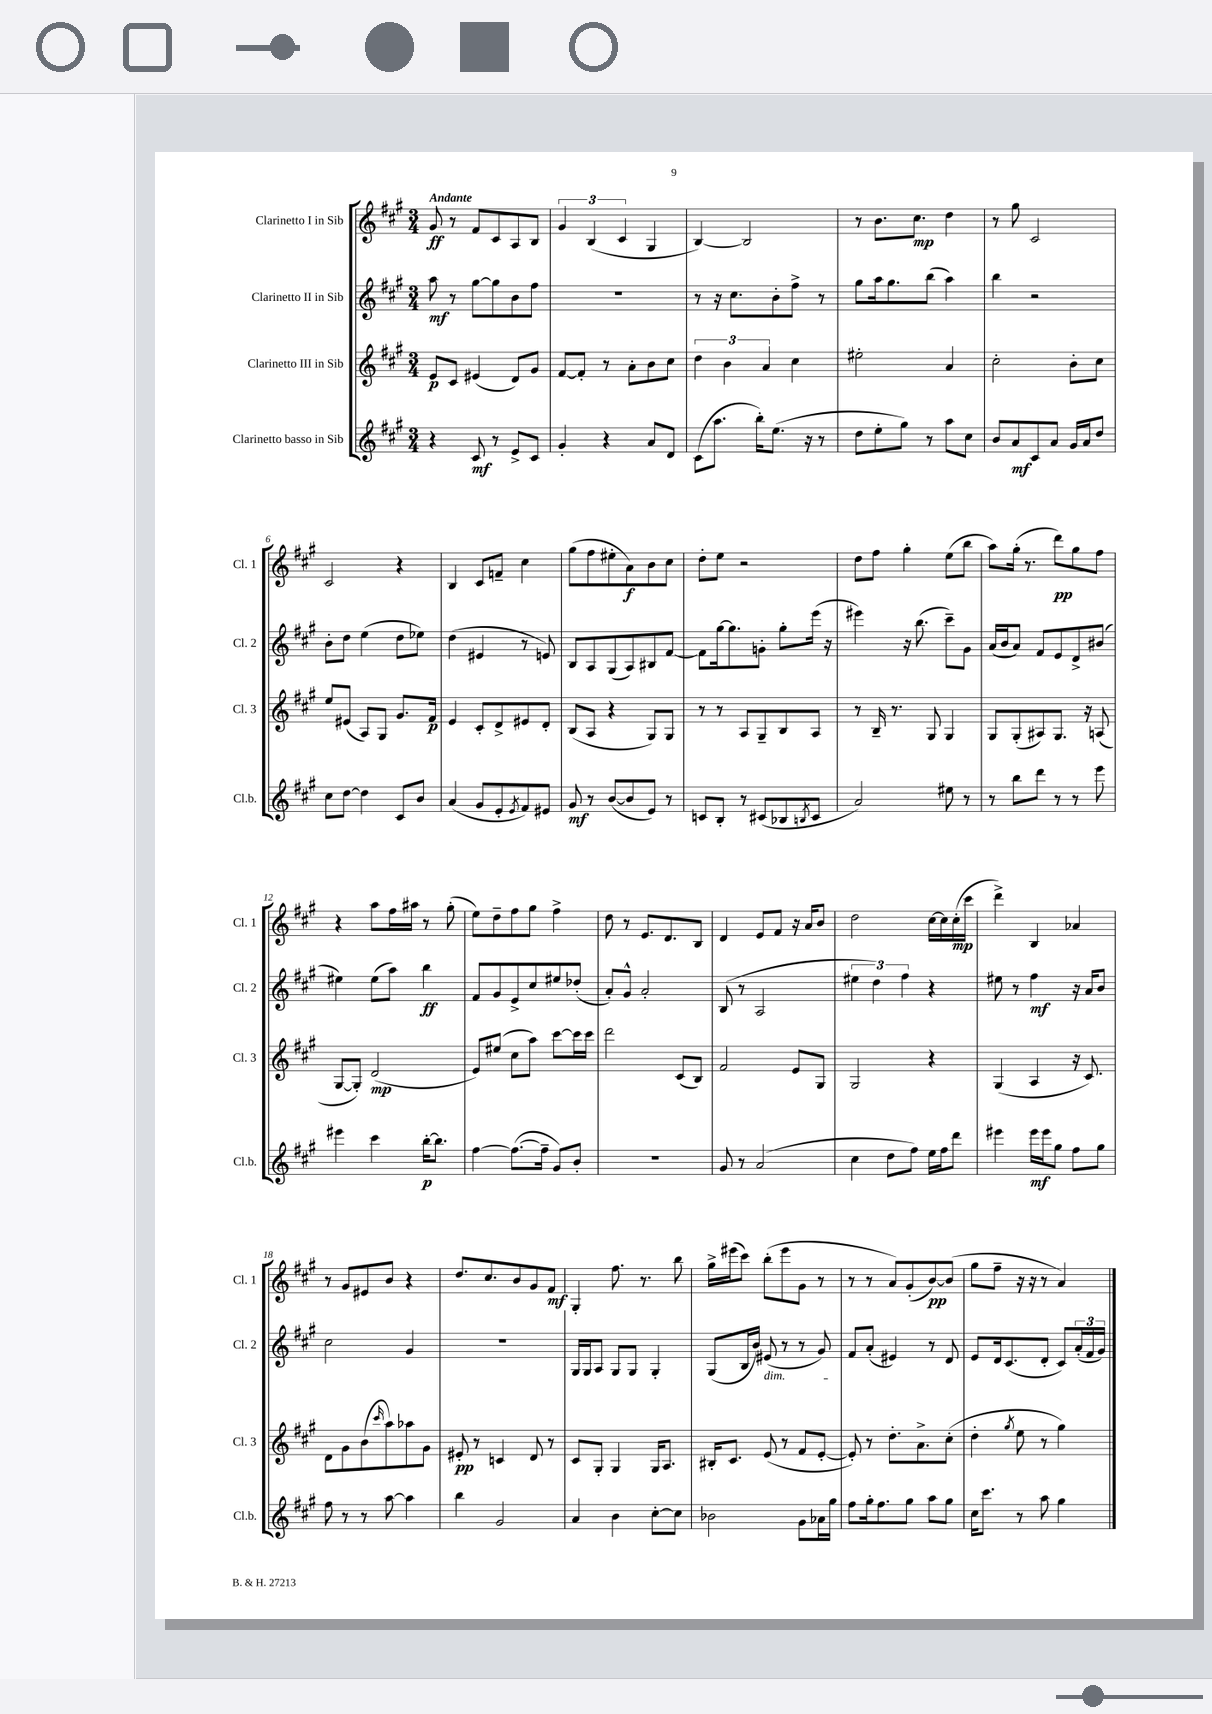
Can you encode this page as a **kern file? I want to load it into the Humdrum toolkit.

**kern	**kern	**kern	**kern
*staff4	*staff3	*staff2	*staff1
*clefG2	*clefG2	*clefG2	*clefG2
*k[f#c#g#]	*k[f#c#g#]	*k[f#c#g#]	*k[f#c#g#]
*M3/4	*M3/4	*M3/4	*M3/4
4r	8e	8aa	8g#
.	8c#	8r	8r
8c#	(4e#	[8gg#	8f#
8r	.	8gg#]	8c#
8e^	8d)	8b	8A
8c#	8g#	8ff#	8B
=	=	=	=
4g#'	[8f#	2.r	6g#
.	8f#']	.	.
.	.	.	(6B
4r	8r	.	.
.	.	.	6c#
.	8a'	.	.
8a	8b	.	4G#
8d	8cc#	.	.
=	=	=	=
(8c#	6dd	8r	[4B)
8.aa	.	16r	.
.	6b	.	.
.	.	8.cc#	.
.	.	.	2B]
16bb')	.	.	.
.	6a	.	.
(8.ee	.	8b'	.
.	4cc#	8ff#^	.
16r	.	.	.
8r	.	8r	.
=	=	=	=
8dd	2ee#'	8gg#	8r
8ee'	.	16aa	8.b
.	.	8.gg#	.
8gg#)	.	.	.
.	.	.	8.cc#
8r	.	(8bb	.
8aa	4a	4aa)	4dd
8cc#	.	.	.
=	=	=	=
8b	2cc#'	4bb	8r
8a	.	.	8gg#
8c#	.	2r	2c#
8a	.	.	.
16g#	8b'	.	.
16a	.	.	.
8dd	8cc#	.	.
=	=	=	=
8cc#	8ee	8b'	2c#
[8dd	(8e#	8dd	.
4dd]	8A)	(4ee	.
.	8G#	.	.
8c#	8.g#	8dd	4r
8b	.	8ee-)	.
.	16f#	.	.
=	=	=	=
(4a	4e	(4dd	4B
8g#	8c#'	4e#	8c#
8e'	8d^	.	8f~
8qe	.	.	.
8f#)	8e#	8r	4cc#
8e#	8d'	8e)	.
=	=	=	=
8g#	(8B	8B	(8gg#
8r	8A	8A	8ff#
([8b	4r	(8G#	8ee#'
8b]	.	8A)	8a)
8e)	8G#)	8B#	8b
8r	8G#	[8f#	8cc#
=	=	=	=
8c	8r	8f#]	8dd'
8B'	8r	[16gg#	8ee
.	.	8.gg#]	.
8r	8A	.	2r
(8c#	8G#~	8g'	.
8B-	8B	8gg#'	.
8qB	.	.	.
8c#	8A	(16eee	.
.	.	16r	.
=	=	=	=
2a)	8r	4eee#)	8dd
.	16B~	.	8ff#
.	8.r	.	.
.	.	16r	4gg#'
.	.	(8.bb	.
.	8G#	.	.
8ee#	4G#	8ccc#~)	(8ee
8r	.	8g#	8bb
=	=	=	=
8r	8G#	(16a	8aa)
.	.	16b	.
8bb	(8G#'	8a)	(16gg#'
.	.	.	8.r
8ddd	8A#)	8f#	.
8r	8.G#	8e	8ddd)
8r	.	8d^	8gg#
.	16r	.	.
8eee	(8A	(8b#	8ff#
=	=	=	=
4eee#	[8G#	4ee#)	4r
.	8G#'])	.	.
4ccc#	(2d	(8ee#	8aa
.	.	8aa)	16ff#
.	.	.	16aa#
[16bb'	.	4bb	8r
8.bb]	.	.	.
.	.	.	(8gg#'
=	=	=	=
[4ff#	8e)	8f#	8ee)
.	(8ee#	8g#	8dd~
(8.ff#_	8cc#	8e^	8ff#
.	8aa)	8cc#	8gg#
16ff#~]	.	.	.
8g#)	[8ccc#	8ee#	4ff#^
8b'	16ccc#]	(8dd-'	.
.	16ccc#	.	.
=	=	=	=
2.r	2ddd	8a')	8dd
.	.	8g#^^	8r
.	.	2a'	8.e
.	.	.	8.d
.	(8c#	.	.
.	8B)	.	8B
=	=	=	=
8g#	2f#	(8B	4d
8r	.	8r	.
(2a	.	2A	8e
.	.	.	8f#
.	8e	.	16r
.	.	.	16a
.	8G#	.	8b
=	=	=	=
4cc#	2G#	6ee#	2dd
.	.	6dd)	.
8dd	.	.	.
.	.	6ff#	.
8ff#)	.	.	.
16ee	4r	4r	[16cc#
16ff#	.	.	16cc#]
8ddd	.	.	(16cc#'
.	.	.	16ccc#
=	=	=	=
4eee#	(4G#	8ee#	4ddd^)
.	.	8r	.
16eee#	4A	4ff#	4B
16eee#	.	.	.
8gg#	.	.	.
8ff#	16r	16r	4a-
.	8.c#)	16a	.
8gg#	.	8b	.
=	=	=	=
8ff#	8d	2cc#	8r
8r	8g#	.	8g#
8r	(8b	.	8e#
.	16qqccc#	.	.
[8aa	8aa)	.	8b
4aa]	8aa-	4g#	4r
.	8g#	.	.
=	=	=	=
4bb	8e#'	2.r	8.dd
.	8r	.	.
.	.	.	8.cc#
2g#	4c	.	.
.	.	.	8b
.	8d	.	8g#
.	8r	.	8f#
=	=	=	=
4a	8c#	16G#	4G#'
.	.	16G#	.
.	8G#'	8A	.
4b	4G#	8G#	8.ff#
.	.	8G#	.
.	.	.	8.r
[8cc#'	16G#	4G#'	.
.	8.A	.	.
8cc#]	.	.	8bb
=	=	=	=
2b-	16B#'	(8G#	16gg#^
.	8.c#	.	(16eee#
.	.	16B	8ccc#)
.	.	16b)	.
.	(8e	(8e#	(8bb'
.	8r	8r	8eee#
8g#	8f#	8r	8g#
16a-	[8e'	8g#)	8r
16gg#	.	.	.
=	=	=	=
8ff#	8e'])	8f#	8r
16gg#'	8r	(8a'	8r
8.ff#	.	.	.
.	8.dd'	4e#)	8a)
8gg#	.	.	(8g#'
.	8.a^	.	.
8aa	.	8r	[8b)
8gg#	(8cc#'	8d	(8b]
=	=	=	=
16cc#	4dd'	8e	8gg#
8.ccc#	.	.	.
.	.	16d	8ff#~
.	.	(8.c#	.
.	8qgg#	.	.
8r	8ee	.	16r
.	.	.	16r
8aa	8r	8d'	8r
4gg#	4gg#)	8c#)	4a)
.	.	(24a'	.
.	.	24f#	.
.	.	24g#)	.
==	==	==	==
*-	*-	*-	*-
